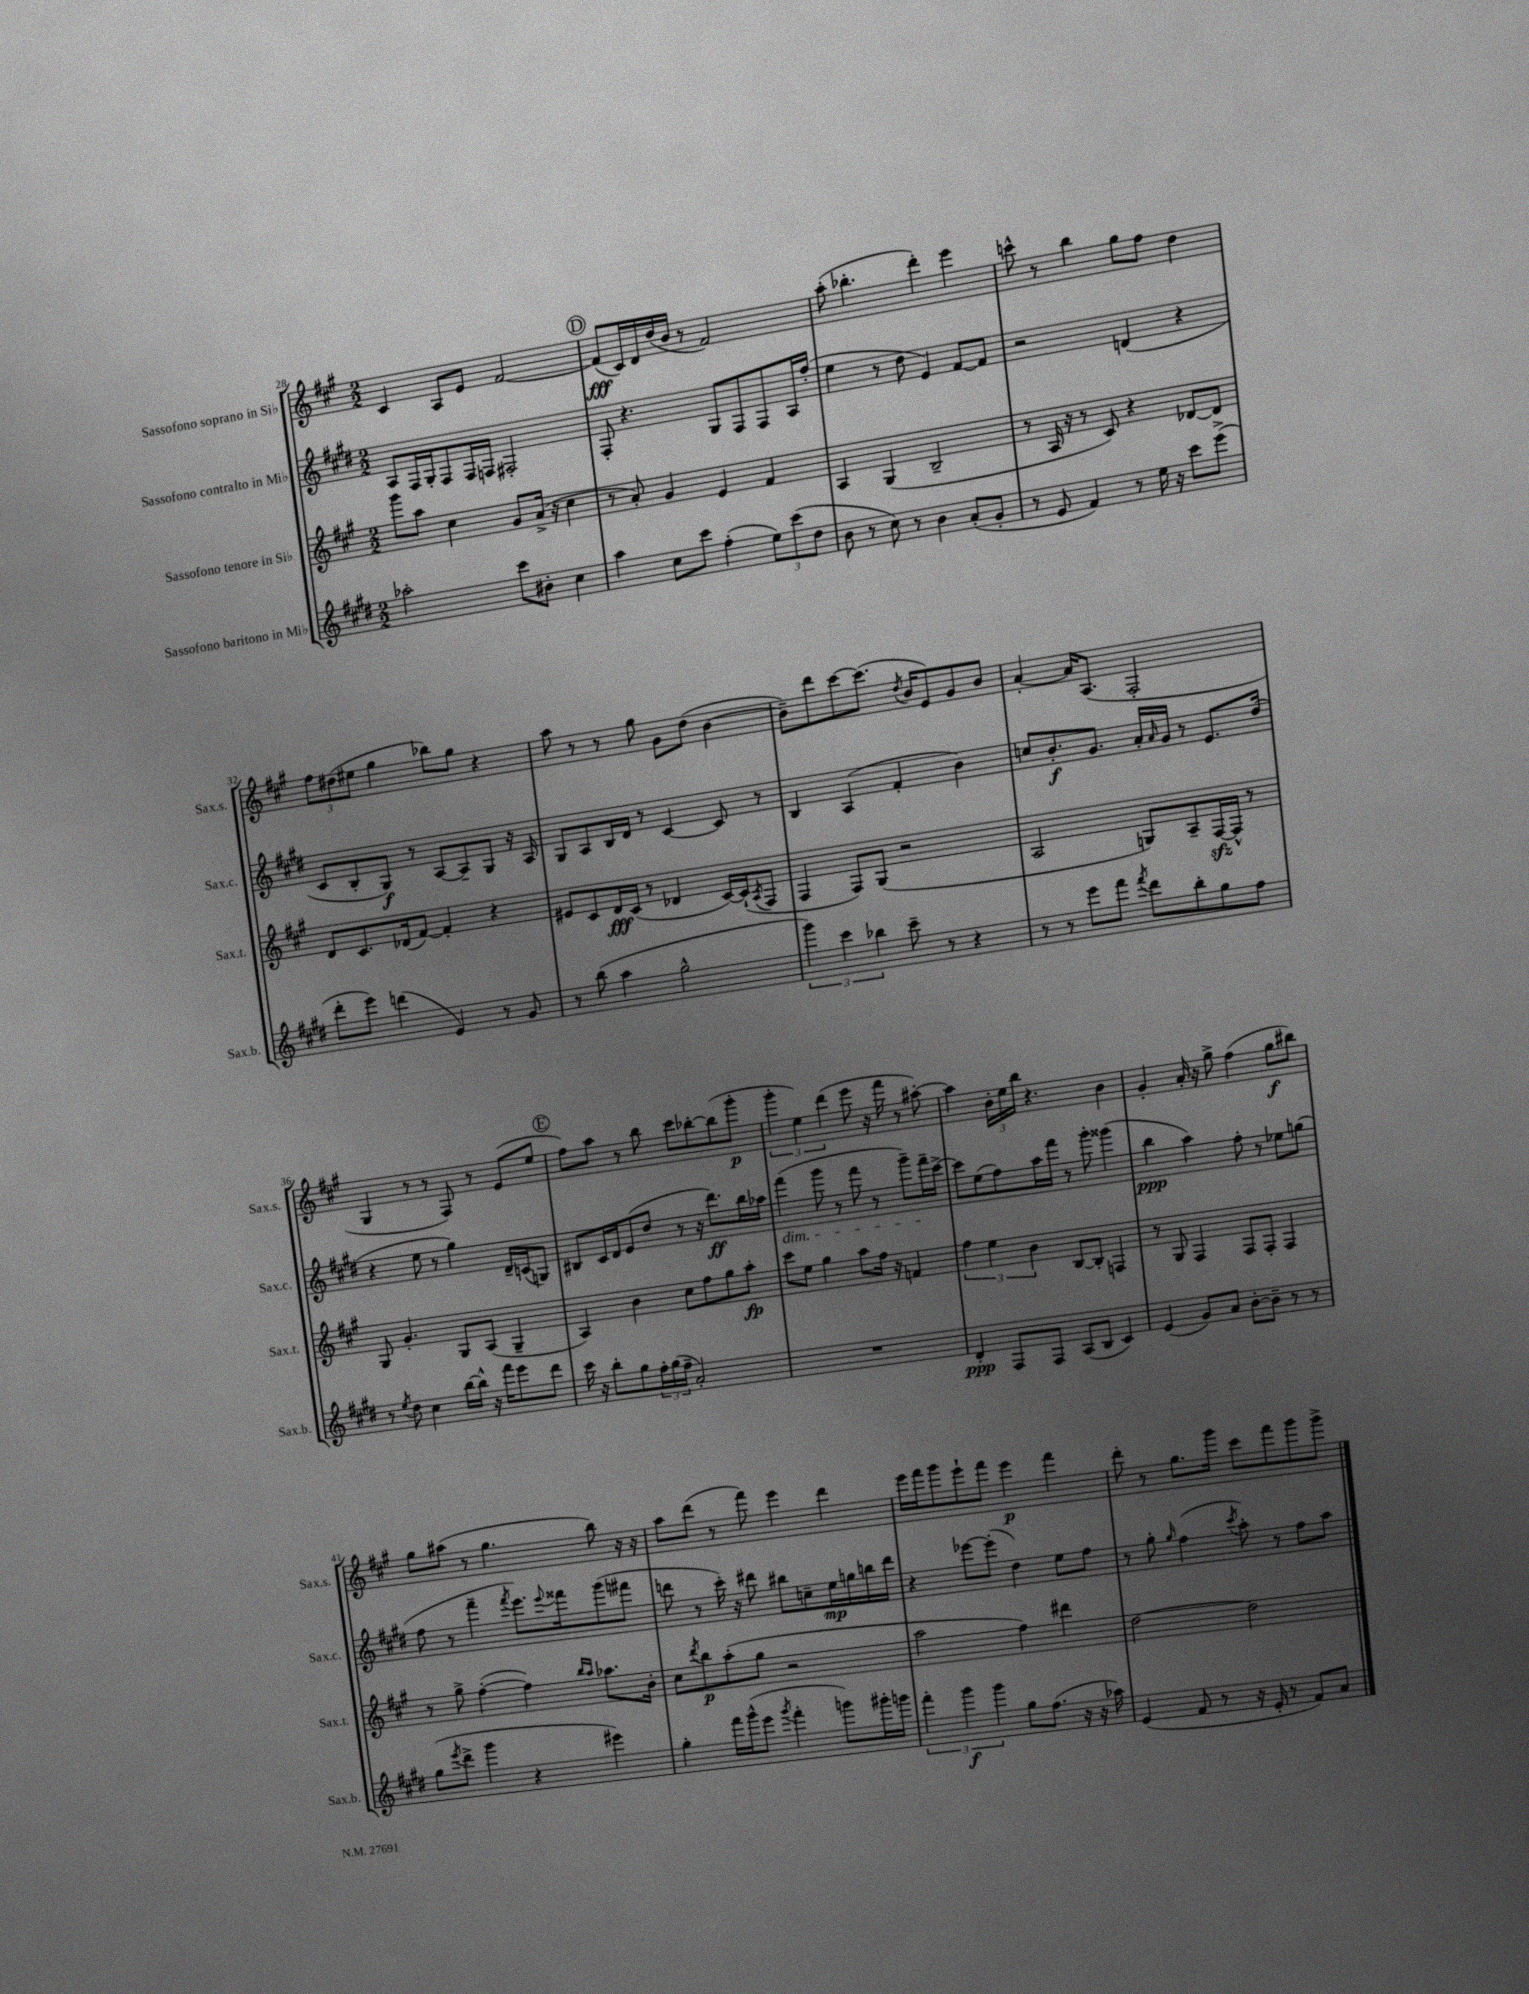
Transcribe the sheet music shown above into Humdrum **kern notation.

**kern	**dynam	**kern	**dynam	**kern	**dynam	**kern	**dynam
*part4	*part4	*part3	*part3	*part2	*part2	*part1	*part1
*staff4	*staff4	*staff3	*staff3	*staff2	*staff2	*staff1	*staff1
*I"Sassofono baritono in Mi♭	*	*I"Sassofono tenore in Si♭	*	*I"Sassofono contralto in Mi♭	*	*I"Sassofono soprano in Si♭	*
*I'Sax.b.	*	*I'Sax.t.	*	*I'Sax.c.	*	*I'Sax.s.	*
*clefG2	*	*clefG2	*	*clefG2	*	*clefG2	*
*k[f#c#g#d#]	*	*k[f#c#g#]	*	*k[f#c#g#d#]	*	*k[f#c#g#]	*
*M2/2	*	*M2/2	*	*M2/2	*	*M2/2	*
=28	=28	=28	=28	=28	=28	=28	=28
2aa-X'\	.	8ggg#\L	.	8A/L	.	4c#/	.
.	.	8aa\J	.	16F#/L	.	.	.
.	.	.	.	16G#'/J	.	.	.
.	.	4cc#\	.	8F#/	.	8A/L	.
.	.	.	.	16F#/L	.	8e/J	.
.	.	.	.	16Fn/JJ	.	.	.
8ccc#\L	.	8g#/L	.	2F#X'/	.	[2f#/	.
8b#X'\J	.	(16a^/Jk	.	.	.	.	.
.	.	16r	.	.	.	.	.
4cc#\	.	4cc#\	.	.	.	.	.
!!LO:REH:place=s1:t=D
=29	=29	=29	=29	=29	=29	=29	=29
4aa\	.	8r	.	8F#'/	.	(8f#/L]	fff
.	.	8a'/)	.	4.r	.	16c#/L)	.
.	.	.	.	.	.	16d/	.
8cc#\L	.	4g#/	.	.	.	(16dd/	.
.	.	.	.	.	.	16b/JJ	.
8ccc#\J	.	.	.	.	.	8r	.
(4ff#'\	.	4e/	.	8G#/L	.	2f#/)	.
.	.	.	.	8F#/	.	.	.
12ee\L)	.	4f#/	.	8F#/	.	.	.
(12ccc#\	.	.	.	.	.	.	.
.	.	.	.	16A/L	.	.	.
12dd#\J	.	.	.	.	.	.	.
.	.	.	.	(16ff#'/JJ	.	.	.
=30	=30	=30	=30	=30	=30	=30	=30
8b\	.	4A/	.	4ee\	.	(8aa'\	.
8r	.	.	.	.	.	4.bb-X'\	.
8cc#\)	.	(4G#/	.	8r	.	.	.
8r	.	.	.	8dd#\	.	.	.
4b\	.	2B~/	.	4e/)	.	4ddd'\)	.
(8a'/L	.	.	.	[8f#/L	.	4eee\	.
8g#'/J	.	.	.	8f#/J]	.	.	.
=31	=31	=31	=31	=31	=31	=31	=31
8r	.	8r	.	2r	.	8cccn^^\	.
8e/	.	16A/	.	.	.	8r	.
.	.	16r	.	.	.	.	.
4f#/)	.	8r	.	.	.	4bb\	.
.	.	8c#/)	.	.	.	.	.
8r	.	4r	.	(4dn/	.	8gg#\L	.
16ee\	.	.	.	.	.	8ff#\J	.
16r	.	.	.	.	.	.	.
8ccc#\L	.	[8d-X/L	.	4r	.	4dd\	.
(8eee^\J	.	8d-/J]	.	.	.	.	.
!!LO:LB:g=z
=32	=32	=32	=32	=32	=32	=32	=32
8ddd#'\L	.	8d/L	.	8c#/L	.	12ff#\L	.
.	.	.	.	.	.	(12dd#X\	.
8eee\J)	.	8.c#/	.	8B'/	.	.	.
.	.	.	.	.	.	12ee#X\J	.
(4dddn\	.	.	.	8G#/J)	f	4gg#\	.
.	.	(16d-X/k	.	.	.	.	.
.	.	[8f#/J)	.	8r	.	.	.
4e/)	.	4f#'/]	.	[8A/L	.	8bb-X\L)	.
.	.	.	.	8A~/]	.	8gg#\J	.
8r	.	4r	.	8G#/J	.	4r	.
8g#/	.	.	.	16r	.	.	.
.	.	.	.	16A/	.	.	.
=33	=33	=33	=33	=33	=33	=33	=33
8r	.	8e#X/L	.	8G#/L	.	8aa\	.
(8bb\	.	8c#/	.	8A/	.	8r	.
4aa\	.	16d/L	fff	16B/L	.	8r	.
.	.	(16c#/JJ	.	16d#/JJ	.	.	.
.	.	8r	.	8r	.	8gg#\	.
2gg#^^\	.	4d-X/	.	[4c#/	.	8g#\L	.
.	.	.	.	.	.	(8dd\J	.
.	.	[16c#/LL)	.	8c#/]	.	[4b\	.
.	.	(16c#`/J]	.	.	.	.	.
.	.	8qA/	.	.	.	.	.
.	.	8F#/J	.	8r	.	.	.
=34	=34	=34	=34	=34	=34	=34	=34
6ggg#\)	.	4F#/	.	4B/	.	8b~\L])	.
.	.	.	.	.	.	8ddd\	.
6ccc#\	.	.	.	.	.	.	.
.	.	8F#/L)	.	(4A/	.	[8ccc#\	.
6bb-X\	.	.	.	.	.	.	.
.	.	(8G#/J	.	.	.	(8.ccc#\J]	.
8ccc#~\	.	2r	.	4f#'/	.	.	.
.	.	.	.	.	.	8qdd/	.
.	.	.	.	.	.	16b/KL	.
8r	.	.	.	.	.	8e/)	.
4r	.	.	.	4b\)	.	8g#/	.
.	.	.	.	.	.	8b/J	.
=35	=35	=35	=35	=35	=35	=35	=35
8r	.	2A/	.	8ccn/L	.	[4a'/	.
8r	.	.	.	8.b'/	f	.	.
8eee\L	.	.	.	.	.	16a/KL]	.
.	.	.	.	8.g#/J	.	(8.A/J	.
8fff#\J	.	.	.	.	.	.	.
8qfff#/	.	.	.	.	.	.	.
8ddd#\L	.	8Gn/L)	.	16a'/LL	.	2F#'/	.
.	.	.	.	16qqa/	.	.	.
.	.	.	.	16g#/JJ	.	.	.
8bb'\	.	8A~/	.	8r	.	.	.
8gg#\	.	[16F#zz/L	.	8.e/L	.	.	.
.	.	16F#^^/JJ]	.	.	.	.	.
8ff#\J	.	8r	.	.	.	.	.
.	.	.	.	(16dd#/Jk	.	.	.
!!LO:LB:g=z
=36	=36	=36	=36	=36	=36	=36	=36
8r	.	8G#/	.	4r	.	4G#/	.
8qee/	.	.	.	.	.	.	.
8dd#\	.	4.g#'/	.	.	.	.	.
4cc#\	.	.	.	8ee\	.	8r	.
.	.	.	.	8r	.	8r	.
[16bb\LL	.	8G#/L	.	4gg#\)	.	8F#/)	.
16bb^^\JJ]	.	.	.	.	.	.	.
16r	.	(8A/J	.	.	.	8r	.
16fff#\KL	.	.	.	.	.	.	.
8eee\	.	4G#~/	.	16d#~/LL	.	(8e/L	.
.	.	.	.	(16cn/J	.	.	.
8ddd#\J	.	.	.	8Gn/J)	.	8ee/J	.
!!LO:REH:place=s1:t=E
=37	=37	=37	=37	=37	=37	=37	=37
16ccc#\	.	4A/)	.	8B#X/L	.	8ff#\L)	.
16r	.	.	.	.	.	.	.
8bb'\L	.	.	.	16c#/L	.	8aa\J	.
.	.	.	.	16d#/J	.	.	.
8gg#\	.	4b\	.	(8e/	.	8r	.
24ff#'\L	.	.	.	8dd#/J	.	8bb\	.
(24gg#\	.	.	.	.	.	.	.
24ff#~\JJ	.	.	.	.	.	.	.
2a'/)	.	8cc#\L	.	8r	.	8ccc#\L	.
.	.	8ff#\	.	16r	.	[8bb-X'\	.
.	.	.	.	8.ddd#\L)	ff	.	.
.	.	8gg#\	.	.	.	(8bb-\]	.
.	.	8aa'\J	fp	16bb\L	.	8ggg#'\J	p
.	.	.	.	16aa-X\JJ	.	.	.
=38	=38	=38	=38	=38	=38	=38	=38
!	!	!	!	!LO:TX:b:i:t=dim.	!	!	!
1r	.	8ccc#\L	.	(4fff#\	.	6ggg#'\	.
.	.	8ee\J	.	.	.	.	.
.	.	.	.	.	.	6ee\)	.
.	.	4gg#\	.	8ggg#\	.	.	.
.	.	.	.	.	.	(6ddd\	.
.	.	.	.	8r	.	.	.
.	.	8aa\L	.	8fff#\	.	8eee\	.
.	.	16ff#\Jk	.	8r	.	16r	.
.	.	16r	.	.	.	16fff#\	.
.	.	4fn/	.	8ggg#~\L)	.	8r	.
.	.	.	.	16fff#~\L	.	[8aa#X'\)	.
.	.	.	.	[16ccc#^\JJ	.	.	.
=39	=39	=39	=39	=39	=39	=39	=39
4d#'/	ppp	6ff#\	.	8ccc#\L]	.	4aa#\]	.
.	.	.	.	(8ee\	.	.	.
.	.	6ee\	.	.	.	.	.
8F#/L	.	.	.	8ff#\)	.	24b'\LL	.
.	.	.	.	.	.	24ee\	.
.	.	6b\	.	.	.	24bb\JJ	.
8F#/J	.	.	.	16aa\L	.	4.r	.
.	.	.	.	16fff#\JJ	.	.	.
(8A/L	.	[8B/L	.	8r	.	.	.
8B/J	.	8B'/J]	.	8ggg#'\	.	.	.
4c#/)	.	4Fn/	.	(4ggg##X\	.	4b\	.
=40	=40	=40	=40	=40	=40	=40	=40
(4e/	.	8r	.	4bb\	ppp	4g#'/	.
.	.	8G#/	.	.	.	.	.
8g#/L)	.	4F#/	.	4aa\)	.	16a'/	.
.	.	.	.	.	.	16r	.
8a/J	.	.	.	.	.	8gg#^\	.
[8b'\L	.	8F#/L	.	8ff#'\	.	(4ff#\	.
8b~\J]	.	8F#'/J	.	8r	.	.	.
8r	.	4F#/	.	8ee-X\L	.	8gg#\L	f
8r	.	.	.	(8ggn\J	.	8bb#X\J)	.
!!LO:LB:g=z
=41	=41	=41	=41	=41	=41	=41	=41
(8gg#\L	.	8r	.	8ff#\	.	8gg#\L	.
8qeee/	.	.	.	.	.	.	.
8ddd#^\J	.	8gg#^\	.	8r	.	(8aa#X\J	.
4ggg#\	.	([4ff#'\	.	4fff#~\	.	8r	.
.	.	.	.	.	.	4.gg#\	.
.	.	.	.	8qfff#/	.	.	.
4r	.	4ff#\])	.	8.eee\L)	.	.	.
.	.	.	.	8qqeee/	.	.	.
.	.	.	.	16fff##X\k	.	.	.
.	.	16qqbb/LL	.	.	.	.	.
.	.	16qqaa/JJ	.	.	.	.	.
4eee#X\)	.	8.aa-X\L	.	(8ggg#\	.	8bb\)	.
.	.	.	.	8fff#X\J	.	16r	.
.	.	16b'\Jk	.	.	.	16r	.
=42	=42	=42	=42	=42	=42	=42	=42
4gg#'\	.	8cc#\L	.	8dddn\	.	8aa\L	.
.	.	8qddd/	.	.	.	.	.
.	.	8bb\	p	8r	.	(8ddd\J	.
16fff#\LL	.	(8aa'\	.	16ccc#'\)	.	8r	.
(16ggg#^^\J	.	.	.	16r	.	.	.
8eee\J	.	8gg#\J	.	8ddd#X\	.	8fff#\)	.
8qggg#/	.	.	.	.	.	.	.
4fff#'\	.	2r	.	8bb#X\L	.	4eee\	.
.	.	.	.	8ccn~\	.	.	.
8gggn\L)	.	.	.	16ee\L	mp	4ddd\	.
.	.	.	.	16ggn\	.	.	.
16ggg#X'\L	.	.	.	16bbn\	.	.	.
16gggn\JJ	.	.	.	16ddd#\JJ	.	.	.
=43	=43	=43	=43	=43	=43	=43	=43
6fff#'\	.	2aa\	.	4r	.	16eee\LL	.
.	.	.	.	.	.	16fff#\J	.
.	.	.	.	.	.	8ggg#\	.
6ggg#\	f	.	.	.	.	.	.
.	.	.	.	[8eee-X\L	.	8eee`\	.
6ggg#\	.	.	.	.	.	.	.
.	.	.	.	(8eee-'\J]	.	8fff#\J	.
8gg#\L	.	4ff#\)	.	4dd#\)	.	4eee\	p
(8.ff#\J	.	.	.	.	.	.	.
.	.	4ddd#X\	.	8ee\L	.	4fff#\	.
16r	.	.	.	.	.	.	.
16r	.	.	.	8ff#\J	.	.	.
16aa-X\)	.	.	.	.	.	.	.
=44	=44	=44	=44	=44	=44	=44	=44
(4e/	.	[2dd\	.	8r	.	8ddd'\	.
.	.	.	.	8gg#'\	.	8r	.
.	.	.	.	16qqgg#/	.	.	.
8f#/	.	.	.	(4ff#\	.	8.gg#\L	.
8r	.	.	.	.	.	.	.
.	.	.	.	.	.	16ggg#\Jk	.
.	.	.	.	8qccc#/	.	.	.
16r	.	2dd\]	.	8aa'\)	.	8ccc#\L	.
16e'/	.	.	.	.	.	.	.
8r	.	.	.	8r	.	8fff#\	.
8f#/L)	.	.	.	8ff#\L	.	8ggg#\	.
8a/J	.	.	.	8aa\J	.	8ggg#^\J	.
==	==	==	==	==	==	==	==
*-	*-	*-	*-	*-	*-	*-	*-
